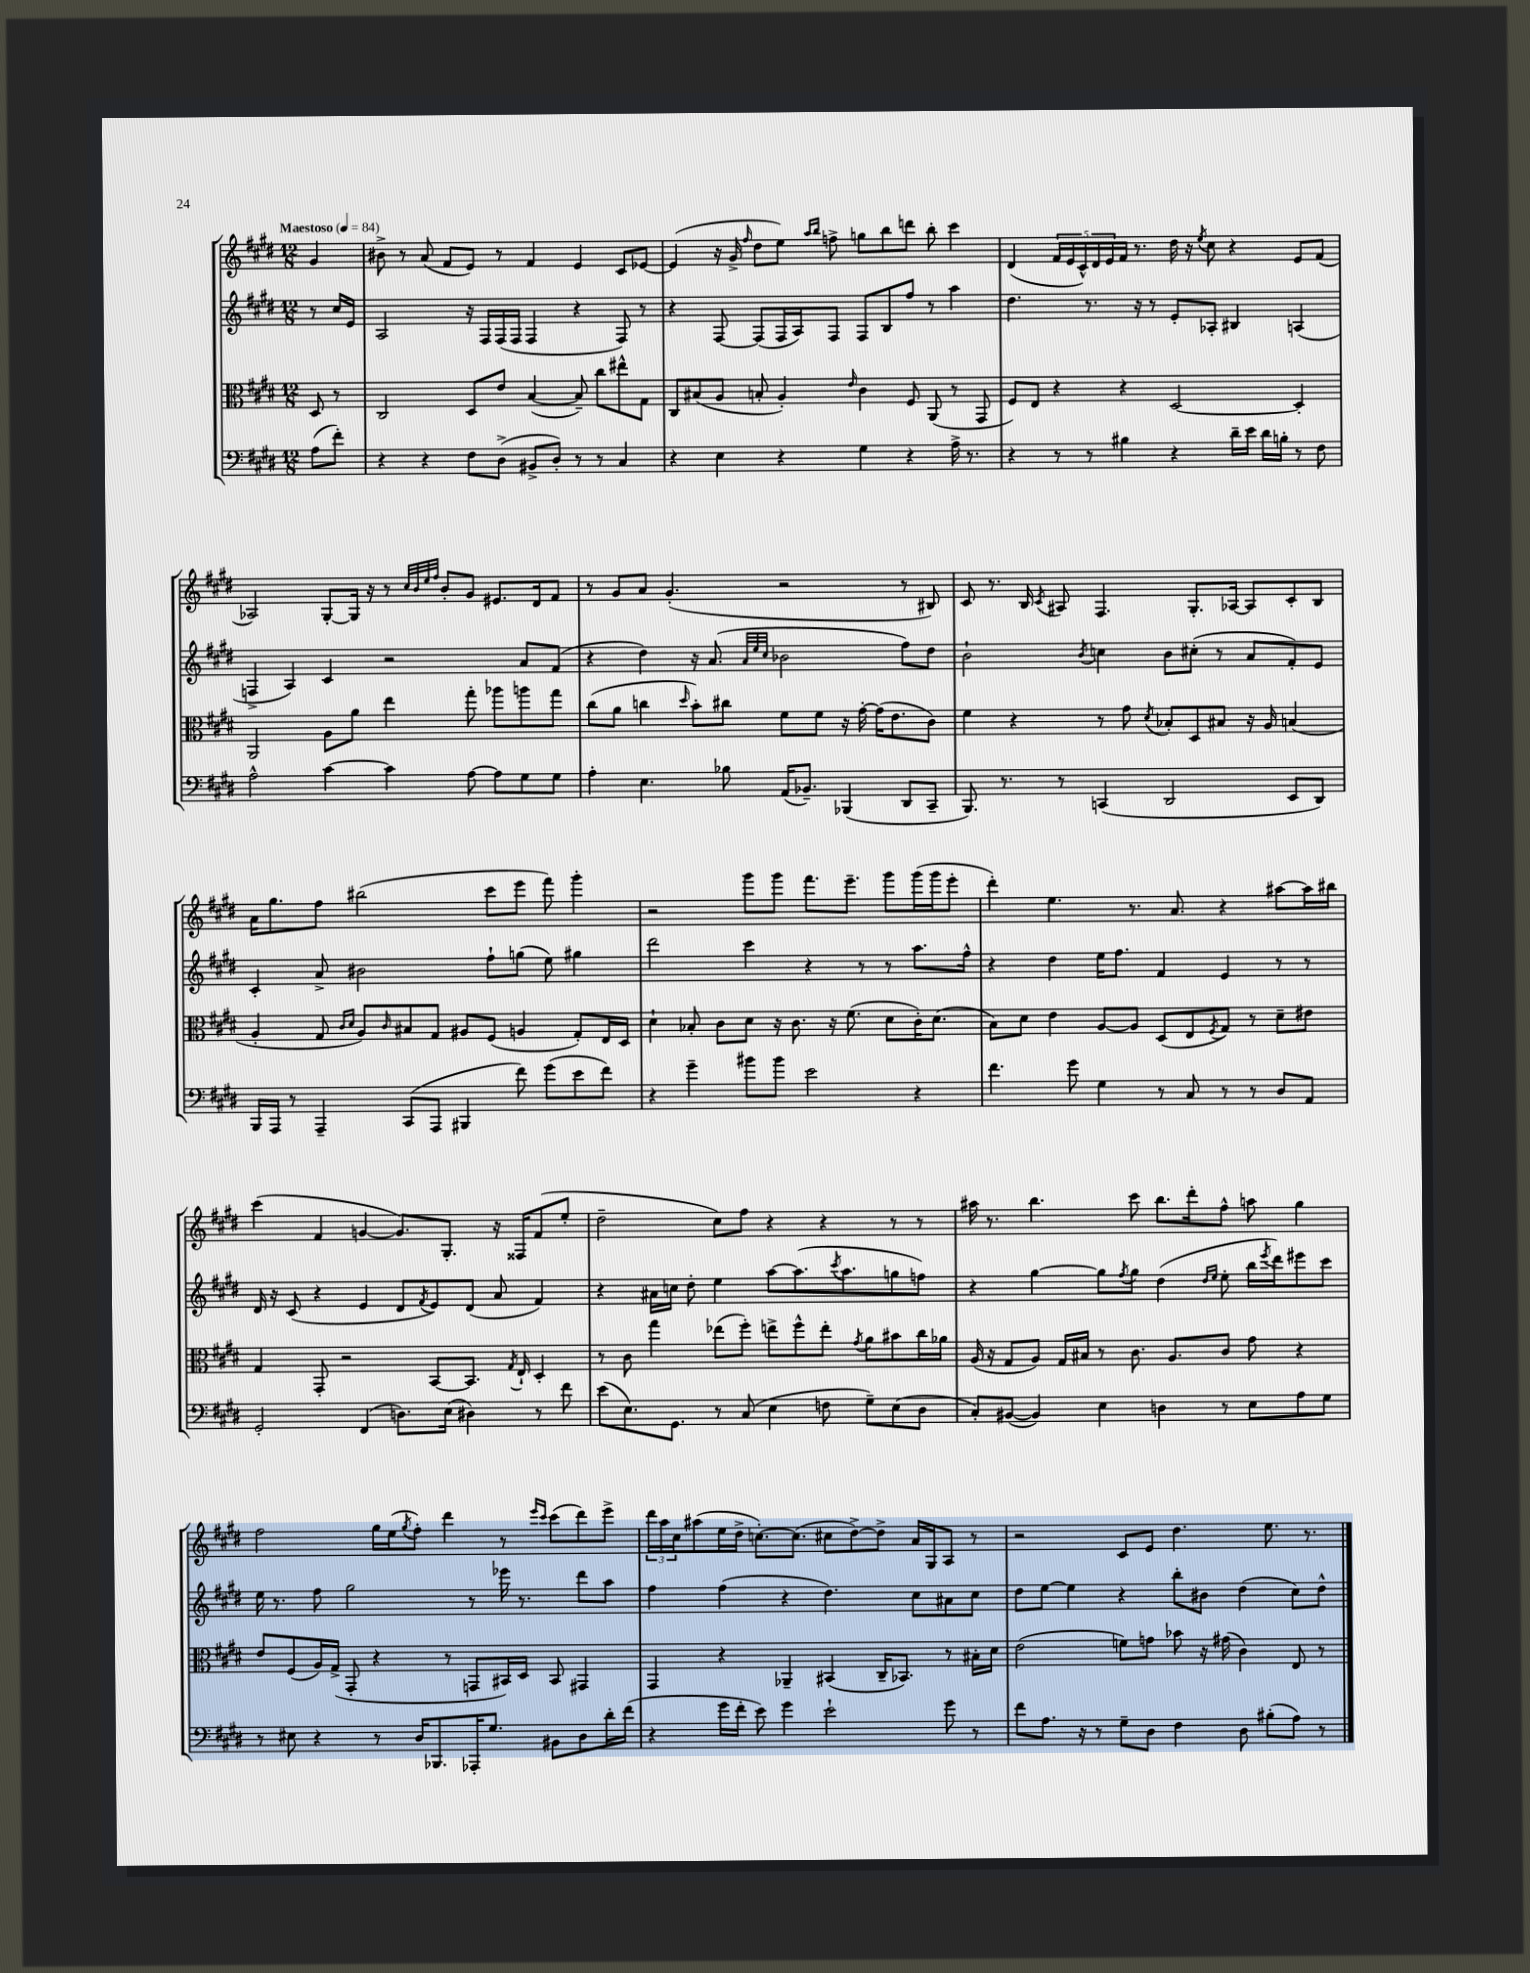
<<
\new StaffGroup <<
\new Staff = "s0" {
    \clef treble \key e \major \numericTimeSignature \time 12/8 \partial 4 \tempo "Maestoso" 4 = 84
    gis'4 |
    bis'8-> r8 a'8( fis'8 e'8) r8 fis'4 e'4 cis'8 ees'8~ |
    ees'4( r16 gis'16-> \grace { fis''16 } dis''8 e''8) \grace { a''16 b''16 } f''8-> g''8 b''8 d'''8 b''8-. cis'''4 |
    dis'4( \tuplet 5/4 { fis'16 e'16 cis'16-^) dis'16 e'16 } fis'16 r8. dis''16 r16 \acciaccatura { e''8 } cis''8 r4 e'8 fis'8( |
    aes2) gis8~-. gis16 r16 r8 \grace { cis''32 b'32 e''32 fis''32 } b'8-. gis'8 eis'8. dis'16 fis'8 |
    r8 gis'8 a'8 gis'4.-.( r2 r8 bis8) |
    cis'8 r8. b16 \acciaccatura { cis'8 } ais8 fis4. gis8.-. aes16~ aes8 cis'8-. b8 |
    a'16 gis''8. fis''8 bis''2( cis'''8 e'''8 fis'''8) gis'''4-. |
    r2 gis'''8 gis'''8 fis'''8. e'''8.-- gis'''8 gis'''16( gis'''16 e'''8-. |
    dis'''4-.) e''4. r8. a'8. r4 ais''8~ ais''16 bis''16 |
    cis'''4( fis'4 g'4~ g'8.) gis8.-. r16 fisis16 fis'8( e''8-. |
    dis''2-- cis''8) fis''8 r4 r4 r8 r8 |
    ais''16 r8. b''4. cis'''8 b''8. dis'''16-. fis''8-^ a''8 gis''4 |
    fis''2 gis''16 e''16( \acciaccatura { gis''8 } fis''8-.) dis'''4 r8 \grace { e'''16 cis'''16 } cis'''8( dis'''8) e'''8-> |
    \tuplet 3/2 { dis'''16 a''16 cis''16 } ais''8( e''16 dis''16-> c''8.~-.) c''8.( cis''8 dis''8~->) dis''8-> a'16 gis16 a8 r8 |
    r2 cis'8 e'8 dis''4. e''8. r8. \bar "|." |
}
\new Staff = "s1" {
    \clef treble \key e \major \numericTimeSignature \time 12/8 \partial 4
    r8 cis''16 e'16 |
    a2 r16 fis16 fis16( fis16 fis4 r4 fis8) r8 |
    r4 fis8~ fis8( fis16 a16) fis8 fis8 b8 fis''8 r8 a''4 |
    dis''4. r8. r16 r8 e'8-. aes8-. bis4 a4( |
    f4-> a4) cis'4 r2 a'8 fis'8( |
    r4 dis''4) r16 a'8.( \grace { a'32 e''32 cis''32 } bes'2 fis''8) dis''8 |
    b'2-! \acciaccatura { b'8 } c''4 b'8 cis''8-.( r8 a'8 fis'8-.) e'8 |
    cis'4-. a'8-> bis'2 fis''8-! g''8( e''8) gis''4 |
    dis'''2 cis'''4 r4 r8 r8 a''8. fis''16-^ |
    r4 dis''4 e''16 fis''8. fis'4 e'4 r8 r8 |
    dis'16 r16 cis'8( r4 e'4 dis'8 \acciaccatura { fis'8 } e'8) dis'8( a'8 fis'4) |
    r4 ais'16 c''16 dis''8-. e''4 a''8~ a''8.( \acciaccatura { cis'''8 } a''8. g''8 f''8) |
    r4 gis''4~ gis''8 \acciaccatura { fis''8 } gis''8 dis''4( \grace { dis''16 e''16 } e''8-. b''16 \acciaccatura { e'''8 } dis'''16) eis'''8 cis'''8 |
    e''16 r8. fis''8 gis''2 r8 ees'''16 r8. dis'''8 a''8 |
    fis''4 fis''4( r4 dis''4.) cis''8 ais'8 cis''8 |
    dis''8 e''8~ e''4 r4 b''8-. bis'8 dis''4( cis''8) dis''8-^ \bar "|." |
}
\new Staff = "s2" {
    \clef alto \key e \major \numericTimeSignature \time 12/8 \partial 4
    dis8 r8 |
    cis2 dis8 e'8 b4~( b8--) cis''8 eis''8-^ gis8 |
    cis8 bis8( a8 b8-. a4-.) \grace { e'16 } cis'4 fis8 a,8( r8 gis,8 |
    fis8) e8 r4 r4 dis2~ dis4-. |
    a,2 a8 a'8 e''4 gis''8-. aes''8 a''8 gis''8 |
    cis''8( a'8 c''4 \grace { dis''16 } b'8-.) cis''8 fis'8 fis'8 r16 gis'16~-. gis'16( e'8. cis'8) |
    fis'4 r4 r8 gis'8 \acciaccatura { dis'8 } bes8-. dis8 bis8 r16 a16 b4( |
    a4-. gis8 \grace { cis'16 dis'16 } a8) \grace { cis'16 } bis8 gis8 ais8 fis8( a4 gis8-.) e16 dis16 |
    dis'4-! bes8-. cis'8 dis'8 r16 cis'8. r16 fis'8.( dis'8 cis'16-.) dis'8.( |
    b8) dis'8 e'4 a8~ a8 dis8( e8 \acciaccatura { fis8 } gis8) r8 dis'8-- eis'8 |
    gis4 gis,8-. r2 b,8~ b,8. \acciaccatura { gis8 } e16-! dis4-. |
    r8 cis'8 gis''4 ees''8( fis''8-.) e''8-> fis''8-^ e''8-. \acciaccatura { gis'8 } a'8 bis'8 cis''16 aes'16 |
    a16( r16 gis8 a8) gis16 bis16 r8 cis'8. a8. cis'8 gis'8 r4 |
    e'8 fis8( a16) gis16->( gis,8-. r4 r8 g,8 bis,16) dis16 bis,8 gis,4 |
    gis,4 r4 aes,4-- bis,4( cis16-- bes,8.) r8 bis16-. dis'16 |
    e'2( f'8) g'8 bes'8 r16 gis'16( cis'4) e8 r8 \bar "|." |
}
\new Staff = "s3" {
    \clef bass \key e \major \numericTimeSignature \time 12/8 \partial 4
    a8( fis'8-.) |
    r4 r4 fis8 dis8->( bis,8-> dis8-.) r8 r8 cis4 |
    r4 e4 r4 gis4 r4 a16-> r8. |
    r4 r8 r8 bis4 r4 dis'16-- e'16 dis'16 b16-. r8 fis8 |
    a2-^ cis'4~ cis'4 a8~ a8 gis8 gis8 |
    a4-. e4. bes8 a,16( bes,8.--) bes,,4( dis,8 cis,8-- |
    b,,8.) r8. r8 c,4( dis,2 e,8 dis,8) |
    b,,16 a,,16 r8 a,,4-- cis,8( a,,8 bis,,4 fis'8) gis'8( e'8 fis'8) |
    r4 gis'4-- bis'8 bis'8 e'2 r4 |
    fis'4. gis'8 gis4 r8 cis8 r8 r8 dis8 a,8 |
    gis,2-. fis,4( d8.) e16( dis4) r8 fis'8 |
    e'8( e8.) gis,8. r8 cis8( e4 f8 gis8--) e8( dis8 |
    cis8-.) bis,8~( bis,4) e4 d4 r8 e8 a8 gis8 |
    r8 eis8 r4 r8 dis16 bes,,8. aes,,16-. gis8. bis,8 dis8 dis'16-. fis'16( |
    r4 gis'16 fis'16-. e'8) gis'4 e'2-! gis'8 r8 |
    fis'8 a8. r16 r8 gis8-- dis8 fis4 dis8 bis8-.( a8) r8 \bar "|." |
}
>>
>>
\layout { \context { \Score \remove "Bar_number_engraver" } }
